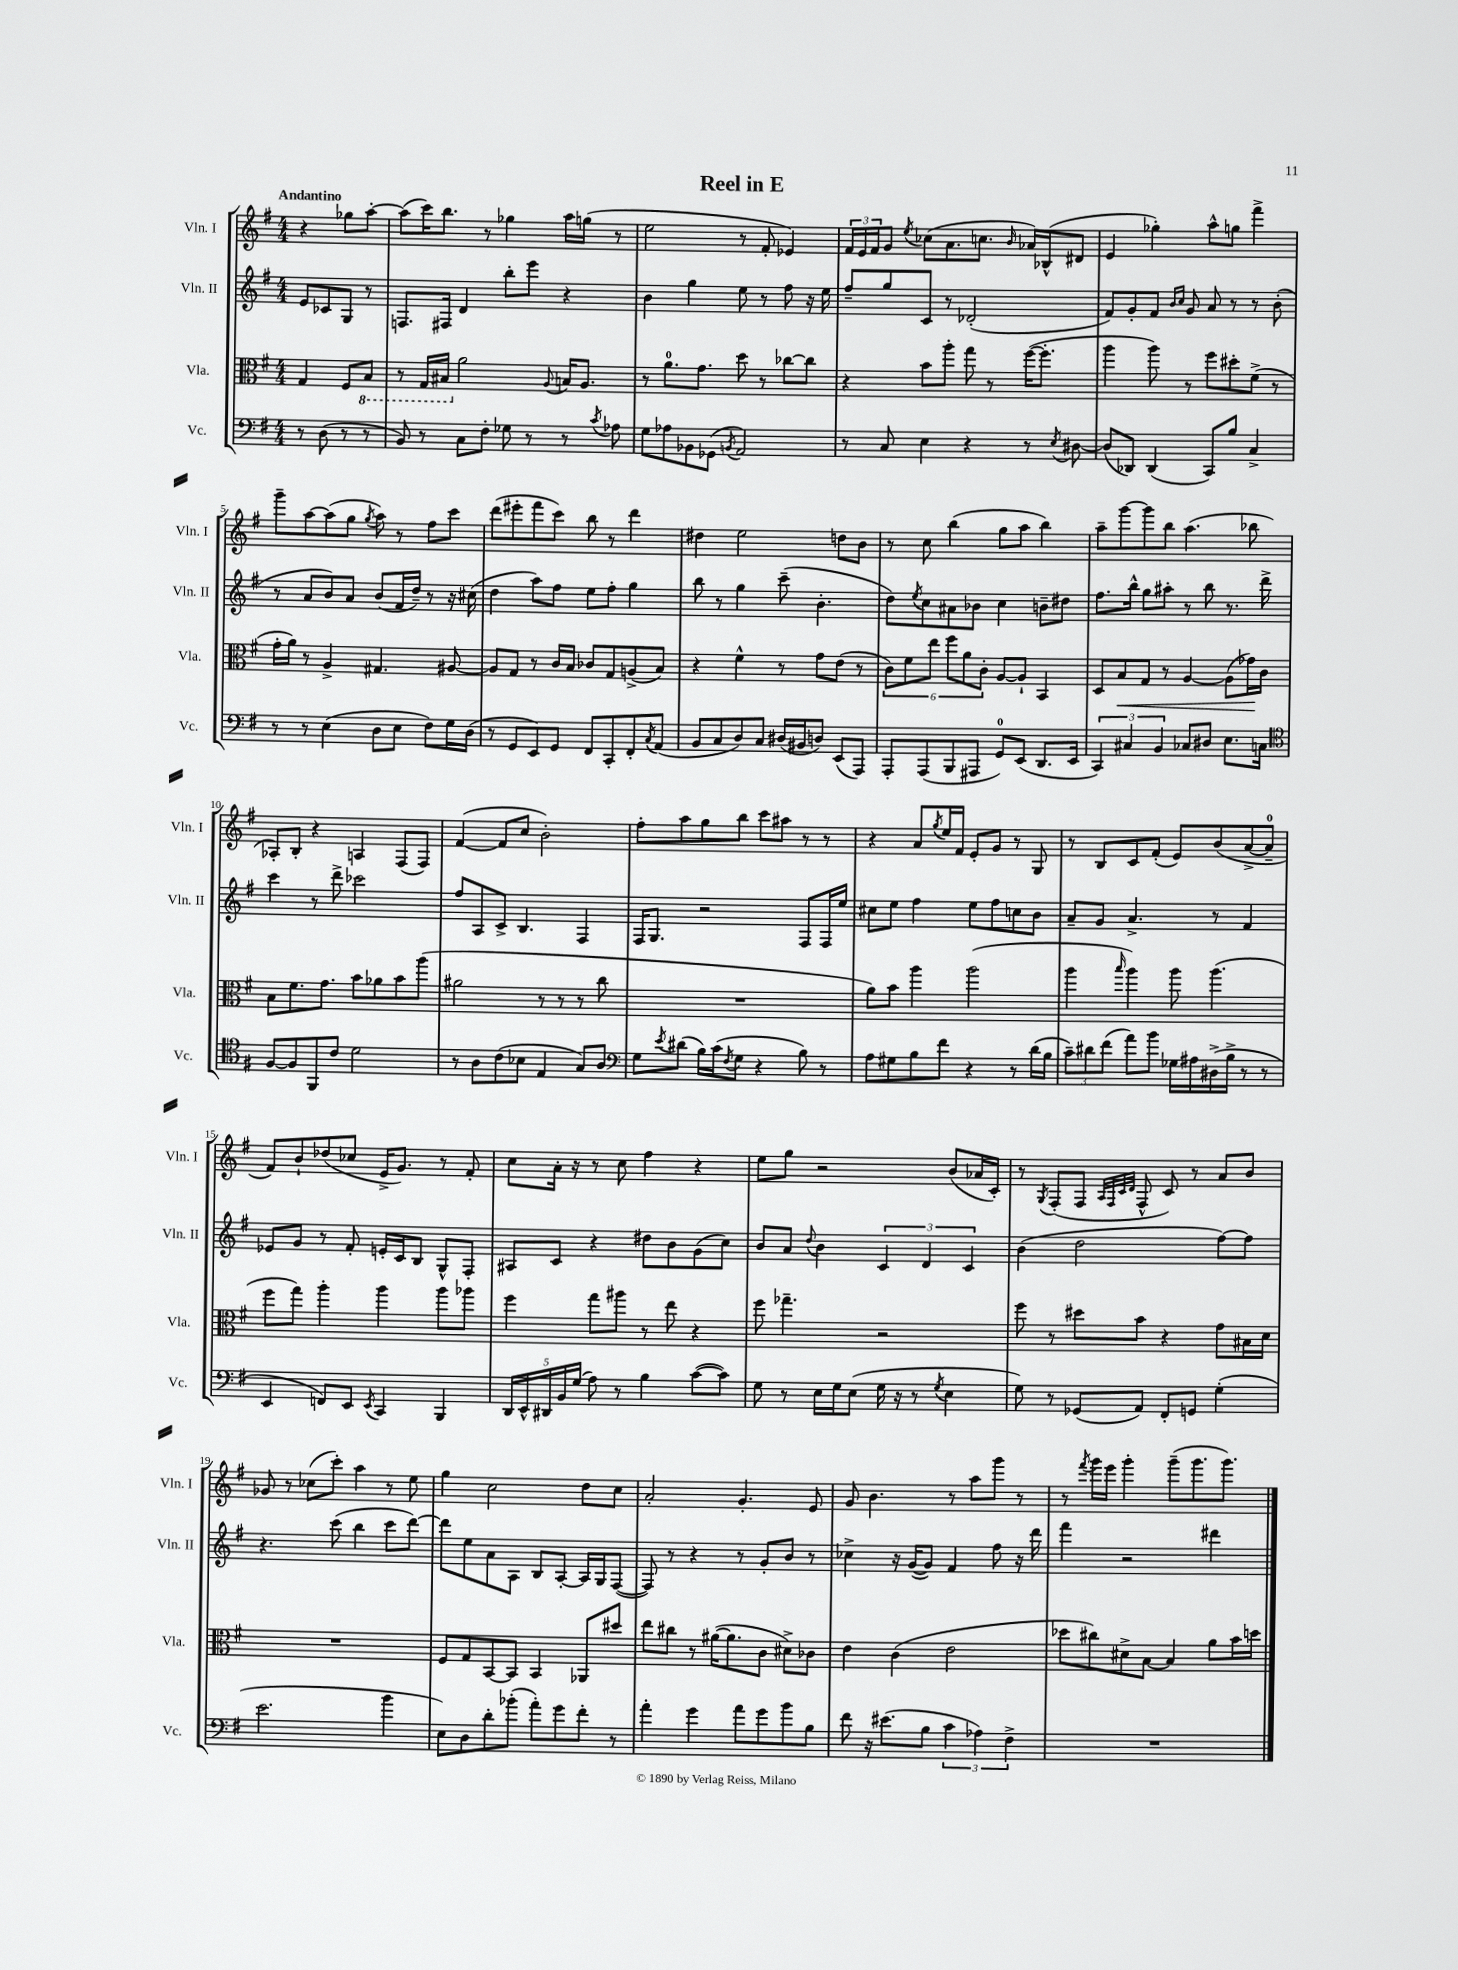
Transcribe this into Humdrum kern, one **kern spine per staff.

**kern	**kern	**dynam	**kern	**kern
*part4	*part3	*part3	*part2	*part1
*staff4	*staff3	*staff3	*staff2	*staff1
*I"Vc.	*I"Vla.	*	*I"Vln. II	*I"Vln. I
*I'Vc.	*I'Vla.	*	*I'Vln. II	*I'Vln. I
*clefF4	*clefC3	*	*clefG2	*clefG2
*k[f#]	*k[f#]	*	*k[f#]	*k[f#]
*M4/4	*M4/4	*	*M4/4	*M4/4
=	=	=	=	=
!	!	!	!	!LO:TX:a:B:t=Andantino
8r	4G/	.	8e/L	4r
(8D\	.	.	8c-X/	.
8r	8F#/L	.	8G/J	8gg-X\L
*	*8ba	*	*	*
8r	8BB/J	.	8r	[8aa'\J
=1	=1	=1	=1	=1
8BB/)	8r	.	8.Fn/L	(8aa\L]
8r	16GG/LL	.	.	16ccc\K)
.	16BB#X/JJ	.	16F#X/Jk	8.bb\J
*	*X8ba	*	*	*
8C\L	2a\	.	4d/	.
8F#'\J	.	.	.	8r
8G-X\	.	.	8bb'\L	4gg-X\
8r	.	.	8eee\J	.
.	8qqA/	.	.	.
8r	16Bn/KL	.	4r	16aa\LL
.	8.A/J	.	.	(16ggn\JJ
8qc/	.	.	.	.
8A-X\	.	.	.	8r
=2	=2	=2	=2	=2
8G\L	8r	.	4b\	2ee\
8A-X\	8.a\L	.	.	.
8BB-X\	.	.	4gg\	.
.	8.g\J	.	.	.
(8GG-X\J	.	.	.	.
8qBBn/	.	.	.	.
2AA/)	8dd\	.	8ee\	8r
.	8r	.	8r	8f#'/
.	[8cc-X\L	.	8ff#\	4e-X/)
.	8cc-\J]	.	16r	.
.	.	.	16ee\	.
=3	=3	=3	=3	=3
8r	4r	.	8ff#~/L	24f#/LL
.	.	.	.	24e/
.	.	.	.	24f#/J
8C/	.	.	8gg/	8g/J
.	.	.	.	8qee/
4E\	8b\L	.	8c/J	(8cc-X\L
.	8aa'\J	.	8r	8.a\
4r	8gg\	.	(2d-X'/	.
.	.	.	.	8.ccn\J
.	8r	.	.	.
.	.	.	.	16qqb/
8r	([16ff#\KL	.	.	16a-X/LL)
.	8.ff#'\J]	.	.	(16B-X^^/J
8qE/	.	.	.	.
[8D#X\	.	.	.	8d#X/J
=4	=4	=4	=4	=4
(8D#/L]	4aa\	.	8f#/L)	4e/
8DD-X/J)	.	.	8g'/	.
(4DD-/	8aa\)	.	8f#/J	4gg-X'\)
.	.	.	16qqb/LL	.
.	.	.	16qqcc/JJ	.
.	8r	.	8g/	.
8CC/L)	8ff#\L	.	8a/	8aa^^\L
8B/J	8dd#X'\	.	8r	8ggn\J
4C^/	(8f#^\J	.	8r	4fff#^\
.	8r	.	(8b'\	.
!!LO:LB:g=z
=5	=5	=5	=5	=5
8r	16g'\LL	.	8r	8ggg~\L
.	16a\JJ)	.	.	.
8r	8r	.	8a/L	[8aa\
(4E\	4A^/	.	8b/)	(8aa\]
.	.	.	8a/J	8gg\J
.	.	.	.	8qgg/
8D\L	4.G#X/	.	(8b/L	8aa\)
8E\J	.	.	16f#/L	8r
.	.	.	16dd~/JJ)	.
8F#\L)	.	.	8r	8ff#\L
16G\L	[8A#X/	.	16r	8ccc\J
(16D\JJ	.	.	(16cc#X\	.
=6	=6	=6	=6	=6
8r	8A#/L]	.	4dd\	(8ddd\L
8GG/L	8G/J	.	.	8eee#X'\
8EE/)	8r	.	8aa\L)	8fff#\
8GG/J	16c/LL	.	8ff#\J	8ccc\J)
.	16B/JJ	.	.	.
8FF#/L	8c-X/L	.	8ee\L	8bb\
8CC'/	8G/	.	8ff#'\J	8r
8FF#'/	(8An^/	.	4gg\	4ddd\
8qC/	.	.	.	.
(8AA/J	8B/J)	.	.	.
=7	=7	=7	=7	=7
8BB/L	4r	.	8bb\	4dd#X\
8C/	.	.	8r	.
8D/)	4f#^^\	.	4gg\	2ee\
8C/J	.	.	.	.
(16D#X/LL	8r	.	(8ccc~\	.
16BB#X/J	.	.	.	.
8Dn/J)	8g\L	.	4.b'\	.
(8EE/L	(8e\J	.	.	8ddn\L
8AAA/J)	8r	.	.	8b\J
=8	=8	=8	=8	=8
8AAA'/L	12c\L)	.	8dd\L)	8r
.	12f#\	.	.	.
.	.	.	8qee/	.
(8AAA/	.	.	8cc\	8cc\
.	12ee\J	.	.	.
8BBB/	12ff#\L	.	8a#X\	(4bb\
.	12a\	.	.	.
8AAA#X/J	.	.	8b-X\J	.
.	12c'\J	.	.	.
8GG/L)	[8A/L	.	4cc\	8gg\L
(8EE/J	8A`/J]	.	.	8aa\J
8.DD/L	4BB/	.	8bn~\L	4bb\)
.	.	.	8dd#X\J	.
16EE/Jk	.	.	.	.
=9	=9	=9	=9	=9
6CC/)	8D/L	.	8.ff#\L	8aa~\L
!	!	!LO:HP:b	!	!
.	8B/	<	.	[8ggg\
6C#X/	.	.	.	.
.	.	.	16bb^^\Jk	.
.	8G/J	.	8gg\L	8ggg\]
6BB/	.	.	.	.
.	8r	.	8aa#X'\J	8bb\J
8C-X/L	[4A/	.	8r	(4.aa\
8D#X/J	.	.	8bb\	.
8.E\L	(8A\L]	.	8.r	.
.	16g-X\L)	.	.	8bb-X\
16Cn\Jk	16c\JJ	[	16ddd^\	.
!!LO:LB:g=z
=10	=10	=10	=10	=10
*clefC4	*	*	*	*
[8F#/L	8B\L	.	4ccc\	8A-X'/L)
8F#/]	8.f#\	.	.	8B'/J
8FF#/	.	.	8r	4r
.	8.g\J	.	.	.
8c/J	.	.	8ddd^\	.
2d\	8b\L	.	2ccc-X\	4An/
.	8a-X\	.	.	.
.	8b\	.	.	(8F#/L
.	(8aa\J	.	.	8F#/J)
=11	=11	=11	=11	=11
8r	2a#X\	.	8ff#/L	([4f#/
8A\L	.	.	8A/	.
(8c\	.	.	8c^/J	8f#/L]
8B-X\J	.	.	4.B/	8cc/J
4E/	8r	.	.	2b'\)
.	8r	.	.	.
8G/L)	8r	.	4F#/	.
8A/J	8cc\	.	.	.
=12	=12	=12	=12	=12
*clefF4	*	*	*	*
8G\L	1r	.	16F#/KL	8ff#'\L
.	.	.	8.G/J	.
8qe/	.	.	.	.
(8d#X\J	.	.	.	8aa\
16B\LL)	.	.	2r	8gg\
(16c\J	.	.	.	.
8qF#/	.	.	.	.
8G\J	.	.	.	8bb\J
4r	.	.	.	8ccc\L
.	.	.	.	8aa#X\J
8B\)	.	.	8F#/L	8r
8r	.	.	16F#/L	8r
.	.	.	16ee/JJ	.
=13	=13	=13	=13	=13
8A\L	8a\L)	.	8cc#X\L	4r
8G#X\	8b\J	.	8ee\J	.
8B\	4aa\	.	4ff#\	8a/L
.	.	.	.	8qgg/
8f#\J	.	.	.	16ee/L
.	.	.	.	16f#/JJ
4r	(2aa\	.	8ee\L	8e'/L
.	.	.	8ff#\	8g/J
8r	.	.	8ccn\	8r
(16d\LL	.	.	8b\J	8G/
16B\JJ	.	.	.	.
=14	=14	=14	=14	=14
12c~\L)	4aa\	.	8a~/L	8r
12d#X\	.	.	.	.
.	.	.	8g/J	8B/L
(12f#\J	.	.	.	.
.	16qqbb/	.	.	.
8a\L)	4aa\)	.	4.a^/	8c/
8b\J	.	.	.	(8f#'/J
16G-X\LL	8aa\	.	.	8e/L)
16A#X\	.	.	.	.
(16D#X^\	(4.aa\	.	8r	(8b/
16B^\JJ	.	.	.	.
8r	.	.	4f#/	[8a^/
8r	.	.	.	8a~/J]
!!LO:LB:g=z
=15	=15	=15	=15	=15
4EE/	8ff#\L	.	8e-X/L	8f#/L)
.	8gg\J)	.	8g/J	8b`/
8FFn/L)	4aa'\	.	8r	(8dd-X/
8EE/J	.	.	8f#'/	8cc-X/J
8qEE/	.	.	.	.
4CC/	4aa\	.	16en'/LL	16e^/KL
.	.	.	16c/J	8.g/J)
.	.	.	8B/J	.
4BBB/	8aa\L	.	8G^^/L	8r
.	8aa-X\J	.	8F#'/J	8f#'/
=16	=16	=16	=16	=16
20DD/LL	4ff#\	.	8A#X/L	8cc\L
20EE^^/	.	.	.	.
20DD#X/	.	.	.	.
.	.	.	8c/J	16a'\Jk
20BB/	.	.	.	.
.	.	.	.	16r
(20G/JJ	.	.	.	.
8A\)	8gg\L	.	4r	8r
8r	8aa#X\J	.	.	8cc\
4B\	8r	.	8dd#X\L	4ff#\
.	8ee\	.	8b\	.
([8c\L	4r	.	(8g\	4r
8c\J])	.	.	8cc\J)	.
=17	=17	=17	=17	=17
8G\	8ff#\	.	8b/L	8ee\L
8r	4.gg-X~\	.	8a/J	8gg\J
.	.	.	8qqdd/	.
16E\LL	.	.	4b\	2r
16G\J	.	.	.	.
(8E\J	.	.	.	.
16G\	2r	.	6c/	.
16r	.	.	.	.
8r	.	.	.	.
.	.	.	6d/	.
8qG/	.	.	.	.
4E\	.	.	.	(8b/L
.	.	.	6c/	.
.	.	.	.	16a-X/L
.	.	.	.	16c'/JJ)
=18	=18	=18	=18	=18
8G\)	8ff#\	.	(4b\	8r
.	.	.	.	8qG/
8r	8r	.	.	(8F#'/L
(8GG-X/L	8dd#X\L	.	2dd\	8F#/J
.	.	.	.	32qqA/LLL
.	.	.	.	32qqF#/
.	.	.	.	32qqc/
.	.	.	.	32qqd/JJJ
8AA/J)	8b\J	.	.	8F#^^/
8FF#'/L	4r	.	.	8c/)
8GGn/J	.	.	.	8r
(4G'\	8g\L	.	[8ff#\L)	8a/L
.	16B#X\L	.	8ff#\J]	8b/J
.	16d\JJ	.	.	.
!!LO:LB:g=z
=19	=19	=19	=19	=19
2.e\	1r	.	4.r	8g-X/
.	.	.	.	8r
.	.	.	.	(8cc-X\L
.	.	.	(8ccc\	8ccc'\J)
.	.	.	4bb\	4aa\
4b\	.	.	8ccc\L	8r
.	.	.	[8ddd\J)	8ee\
=20	=20	=20	=20	=20
8E\L)	8F#/L	.	8ddd\L]	4gg\
8D\	8G/	.	8ee\	.
8d'\	[8BB/	.	8a\	2cc\
(8b-X'\J	8BB/J]	.	8A\J	.
8a'\L)	4BB/	.	8B/L	.
8g\	.	.	[8A'/J	.
8f#'\J	8AA-X/L	.	16A/LL]	8dd\L
.	.	.	16G/J	.
8r	8dd#X/J	.	([8F#/J	8cc\J
=21	=21	=21	=21	=21
4a'\	8ee\L	.	8F#/])	2a'/
.	8cc#X\J	.	8r	.
4g\	8r	.	4r	.
.	([16a#X\KL	.	.	.
.	8.a#\]	.	.	.
8a\L	.	.	8r	4.g'/
8g\	8c\J	.	8g'/L	.
8b\	8d#X^\L)	.	8b/J	.
8B\J	8c-X\J	.	8r	8e/
=22	=22	=22	=22	=22
8f#\	4e\	.	4cc-X^\	8g/
16r	.	.	.	4.b\
(8.e#X\L	.	.	.	.
.	(4c\	.	16r	.
.	.	.	([16g/KL	.
8B\J	.	.	8g/J])	.
6c\	2e\	.	4f#/	8r
.	.	.	.	8aa\L
6A-X\)	.	.	.	.
.	.	.	8ff#\	8ggg\J
6F#^\	.	.	.	.
.	.	.	16r	8r
.	.	.	16ddd\	.
=23	=23	=23	=23	=23
1r	8dd-X\L	.	4fff#\	8r
.	.	.	.	8qfff#/
.	8cc#X\)	.	.	16ggg\LL
.	.	.	.	16eee\JJ
.	8d#X^\	.	2r	4ggg'\
.	[8B\J	.	.	.
.	4B/]	.	.	(8ggg~\L
.	.	.	.	8.ggg\
.	8a\L	.	4ddd#X\	.
.	.	.	.	8.ggg\J)
.	16b\L	.	.	.
.	16ddn\JJ	.	.	.
==	==	==	==	==
*-	*-	*-	*-	*-
